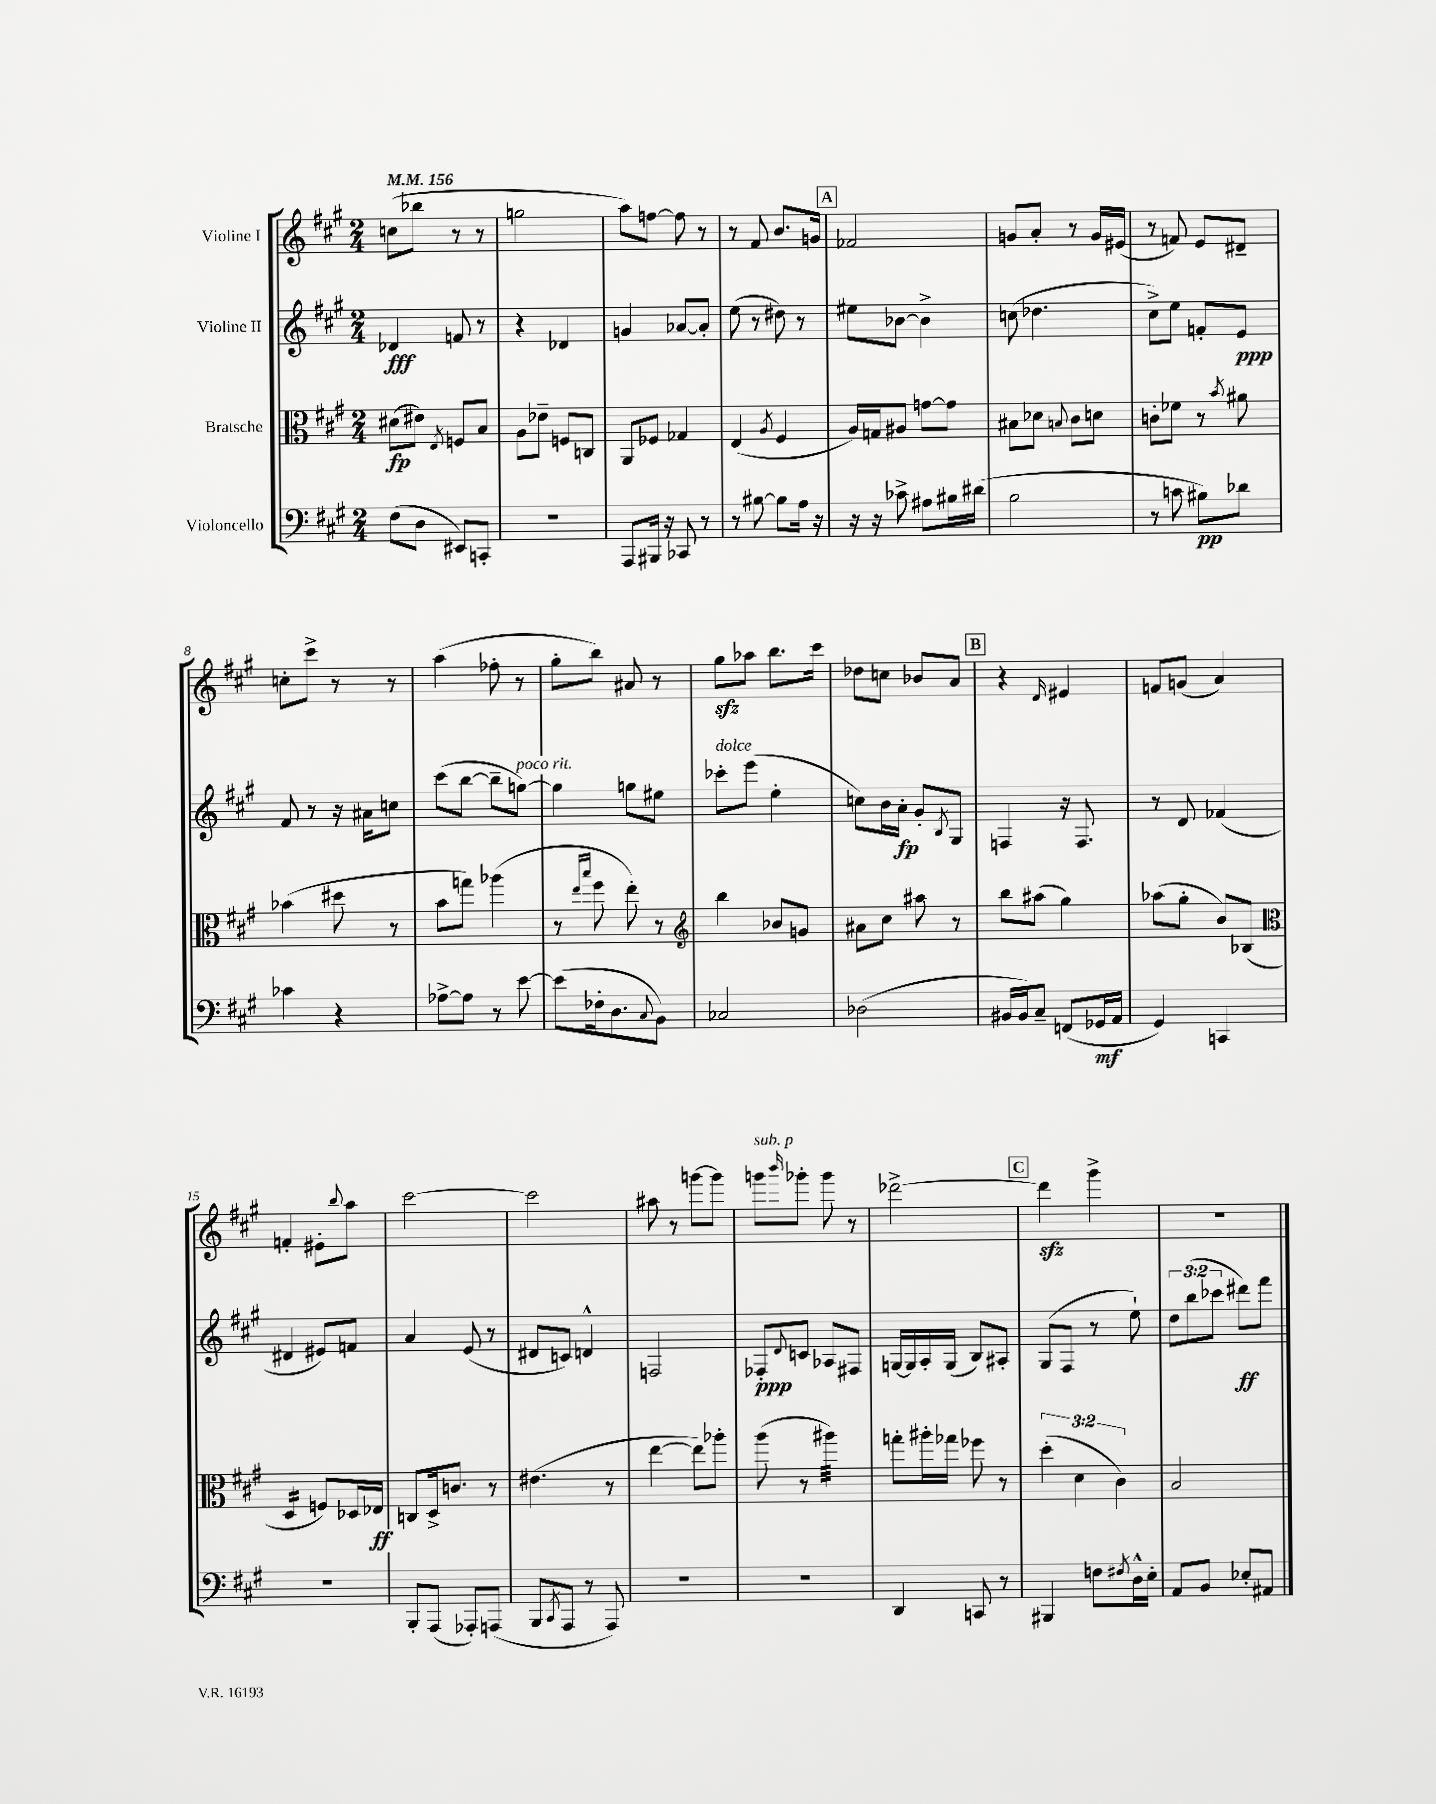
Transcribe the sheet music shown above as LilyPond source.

<<
\new StaffGroup <<
\new Staff = "s0" \with { instrumentName = "Violine I" } {
    \clef treble \key a \major \numericTimeSignature \time 2/4 \tempo 4 = 156
    c''8( bes''8 r8 r8 |
    g''2 |
    a''8) f''8~ f''8 r8 |
    r8 fis'8 b'8. g'16 |
    \mark \markup { \box "A" } fes'2 |
    g'8 a'8-. r8 g'16 eis'16( |
    r8 f'8) e'8 dis'8-- |
    c''8-. cis'''8-> r8 r8 |
    a''4( fes''8-. r8 |
    gis''8-. b''8) ais'8 r8 |
    gis''8\sfz aes''8 b''8. cis'''16 |
    des''8 c''8 bes'8 a'8 |
    \mark \markup { \box "B" } r4 \grace { d'16 } eis'4 |
    f'8 g'8( a'4) |
    f'4-. eis'8-. \appoggiatura { b''8 } a''8 |
    cis'''2~ |
    cis'''2 |
    ais''8 r8 g'''8~ g'''8 |
    g'''8^\markup { \italic "sub. p" } \grace { b'''16 } ges'''8-. ges'''8 r8 |
    des'''2~-> |
    \mark \markup { \box "C" } des'''4\sfz gis'''4-> |
    R2 \bar "|." |
}
\new Staff = "s1" \with { instrumentName = "Violine II" } {
    \clef treble \key a \major \numericTimeSignature \time 2/4 \override Staff.TupletNumber.text = #tuplet-number::calc-fraction-text
    des'4\fff f'8 r8 |
    r4 des'4 |
    g'4 aes'8~ aes'8-. |
    e''8( r8 dis''8) r8 |
    \mark \markup { \box "A" } eis''8 bes'8~ bes'4-> |
    c''8( des''4. |
    cis''8->) e''8 f'8-. e'8\ppp |
    fis'8 r8 r16 ais'16 c''8 |
    cis'''8( b''8~ b''8-- g''8~^\markup { \italic "poco rit." }) |
    g''4 g''8 eis''8 |
    ces'''8-.^\markup { \italic "dolce" } e'''8( e''4-. |
    c''8) b'16 a'16-.\fp gis'8-. \acciaccatura { b8 } gis8 |
    \mark \markup { \box "B" } f4 r16 f8. |
    r8 d'8 fes'4( |
    dis'4 eis'8) f'8 |
    a'4 e'8( r8 |
    dis'8 c'8) d'4-^ |
    f2 |
    fes8-.\ppp \appoggiatura { d'8 } c'8 aes8 fis8 |
    g16~ g16 a16-. g16( b8) ais8-. |
    \mark \markup { \box "C" } gis8( fis8 r8 e''8-!) |
    \tuplet 3/2 { d''8 b''8( ces'''8 } dis'''8\ff) fis'''8 \bar "|." |
}
\new Staff = "s2" \with { instrumentName = "Bratsche" } {
    \clef alto \key a \major \numericTimeSignature \time 2/4 \override Staff.TupletNumber.text = #tuplet-number::calc-fraction-text
    dis'8\fp( eis'8) \acciaccatura { e8 } f8 b8 |
    a8 ees'8-- f8 c8 |
    a,8 fes8 ges4 |
    e4( \acciaccatura { a8 } fis4 |
    \mark \markup { \box "A" } a16) g16 ais8 g'8~ g'8 |
    bis8 des'8 \appoggiatura { b8 } cis'8 d'8 |
    c'8-. fes'8 r8 \acciaccatura { b'8 } ais'8 |
    bes'4( dis''8 r8 |
    b'8 g''8) aes''4( |
    r8 \grace { e''16 b''16 } fis''8 e''8-.) r8 |
    \clef treble b''4 bes'8 g'8 |
    ais'8 cis''8 ais''8 r8 |
    \mark \markup { \box "B" } b''8 ais''8( gis''4) |
    aes''8( gis''8-. b'8) bes8( |
    \clef alto d4:16 f8) des16 ees16\ff |
    c8 d16-> c'8. r8 |
    eis'4.( r8 |
    e''4~ e''8) aes''8-. |
    a''8( r8 ais''4:32) |
    g''8-. ais''16-. ges''16 fes''8 r8 |
    \mark \markup { \box "C" } \tuplet 3/2 { d''4-.( d'4 cis'4) } |
    b2 \bar "|." |
}
\new Staff = "s3" \with { instrumentName = "Violoncello" } {
    \clef bass \key a \major \numericTimeSignature \time 2/4
    fis8( d8 eis,8) c,8-. |
    R2 |
    a,,8 bis,,16 r16 ces,8 r8 |
    r8 bis8~ bis8 a16 r16 |
    \mark \markup { \box "A" } r16 r16 ces'8-> ais8 bis16 dis'16( |
    b2 |
    r8 c'8 bis8\pp) des'8 |
    ces'4 r4 |
    aes8~-> aes8 r8 e'8~ |
    e'8( fes16-. d8. \appoggiatura { cis8 } b,8) |
    ces2 |
    des2( |
    \mark \markup { \box "B" } bis,16 bis,16) cis8-- f,8( ges,16\mf a,16 |
    gis,4) c,4 |
    r2 |
    b,,8-. a,,8( aes,,8-.) a,,8( |
    b,,8 \acciaccatura { cis,8 } a,,8 r8 a,,8) |
    r2 |
    r2 |
    d,4 c,8 r8 |
    \mark \markup { \box "C" } bis,,4 f8 \acciaccatura { fis8 } d16-^ e16-. |
    a,8 b,8 ees8-. ais,8 \bar "|." |
}
>>
>>
